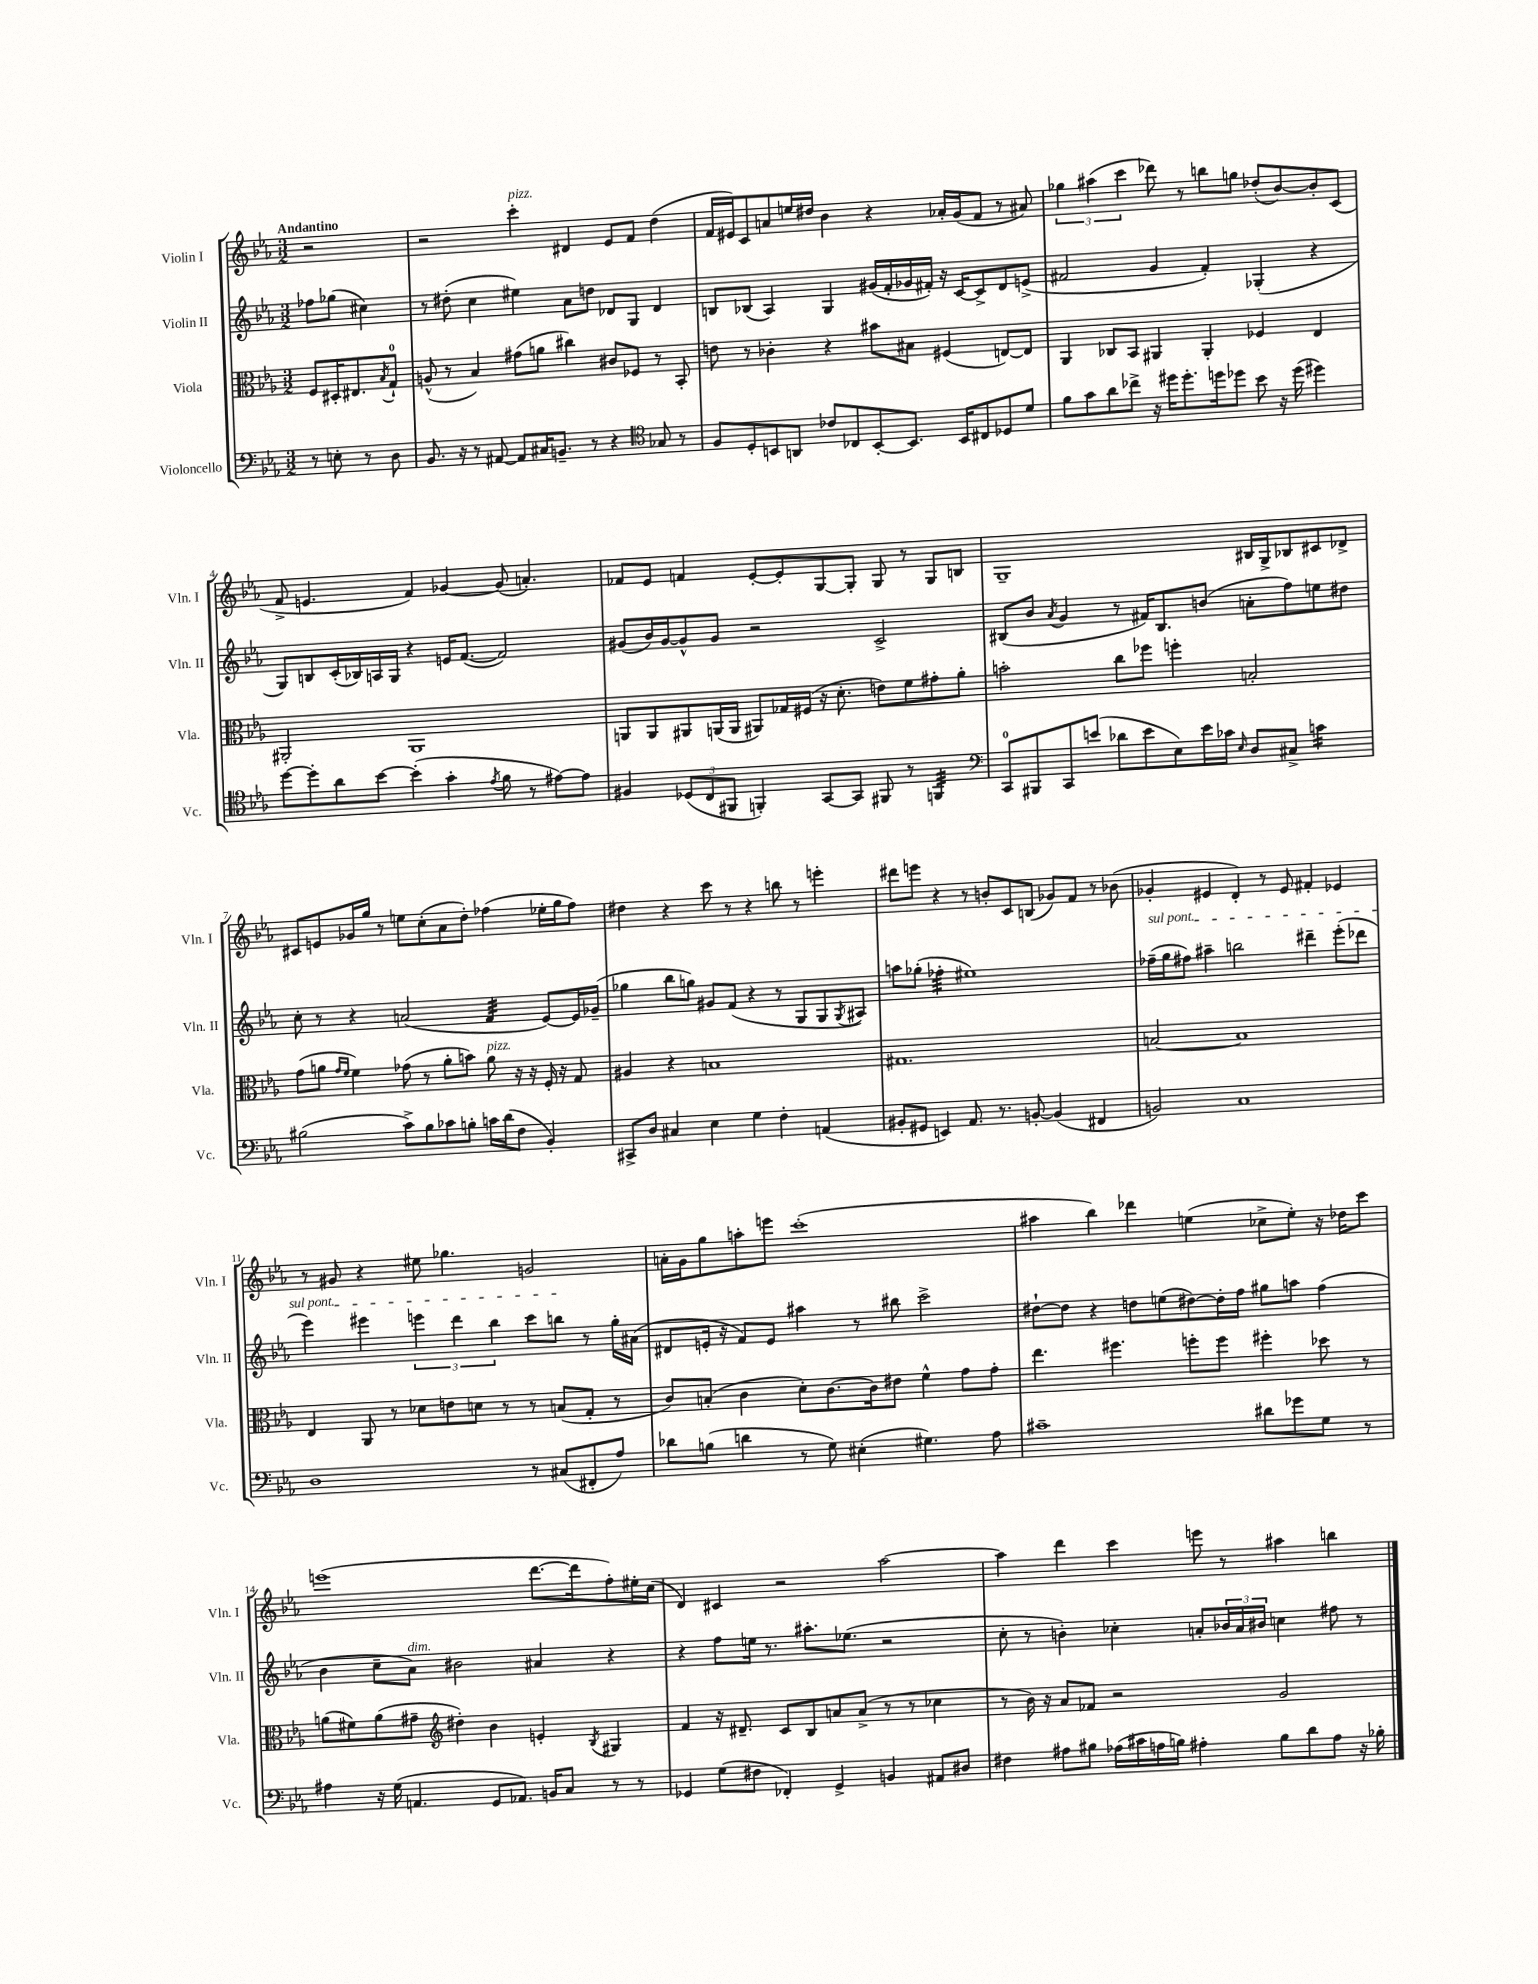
<<
\new StaffGroup <<
\new Staff = "s0" \with { instrumentName = "Violin I" shortInstrumentName = "Vln. I" } {
    \clef treble \key ees \major \numericTimeSignature \time 3/2 \partial 2 \tempo "Andantino"
    r2 |
    r2 c'''4-.^\markup { \italic "pizz." } dis'4 ees'8 f'8 d''4( |
    f'16 eis'16) c'8 a'8 e''16 dis''16 bes'4 r4 aes'16-. g'16( f'8 r8 ais'8) |
    \tuplet 3/2 { ges''4 ais''4( c'''4 } des'''8) r8 b''8 g''8 des''8-.( bes'8~) bes'8-. c'8( |
    f'8-> e'4. f'4) ges'4~ ges'8( a'4.-.) |
    fes'8 ees'8 f'4 ees'8~-. ees'8-. g8~ g8-. g8 r8 g8 b8 |
    g1-- bis16 g16-> bes8 cis'8 des'8-> |
    cis'8 e'8 ges'16 g''16 r8 e''8 c''8-.( aes'8 d''8-.) fes''4( ees''16-. g''16 fes''8) |
    dis''4 r4 c'''8 r8 r4 b''8 r8 e'''4-. |
    dis'''8 e'''8 r4 r8 b'8-. c'8 b8( ges'8) f'8 r8 bes'8( |
    ges'4-. eis'4 d'4-.) r8 eis'8 fis'4-. ees'4 |
    r8 gis'8 r4 eis''8 ges''4. g'2 |
    a'16-. g'16 g''8 a''8-. e'''8 c'''1-.( |
    ais''4 bes''4) des'''4 e''4( ces''8-> e''8-.) r16 des''16 c'''8 |
    e'''1( d'''8.~ d'''16 f''8-.) eis''16-. c''16( |
    d'4) cis'4 r2 aes''2~ |
    aes''4 d'''4 c'''4 e'''8 r8 ais''4 b''4 \bar "|." |
}
\new Staff = "s1" \with { instrumentName = "Violin II" shortInstrumentName = "Vln. II" } {
    \clef treble \key ees \major \numericTimeSignature \time 3/2 \partial 2
    fes''8 ges''8( cis''4) |
    r8 dis''8-.( c''4 eis''4) aes'8 d''8 des'8 g8 des'4 |
    b8 bes8( aes4) g4 gis'16( f'16-. ges'16 fis'16-.) r16 c'16~ c'8-> d'8 e'8->( |
    fis'2 g'4 fis'4-.) ges4-.( r4 |
    g8) b8 c'16-.( bes16) a16 g16 r4 e'16 f'8.~( f'2) |
    gis'8( bes'16) gis'16~ gis'8-^ gis'8 r2 c'2-> |
    bis8( bes'8 \acciaccatura { aes'8 } g'4 r8 fis'16) bis8. b'8( a'8-. f''8) e''8 dis''8 |
    c''8-. r8 r4 a'2( f'4:32 ees'8~) ees'16 ges'16--( |
    ges''4 bes''8 g''8) gis'8 f'8( r4 r8 g8 g8 \acciaccatura { g8 } ais8) |
    a''8 ges''8-.( fes''4:32-. eis''1) |
    \once \override TextSpanner.bound-details.left.text = \markup { \italic "sul pont." } fes''16--\startTextSpan( g''16 fis''8) ais''4-- b''2 dis'''4-- ees'''8-.( des'''8 |
    ees'''4) eis'''4 \tuplet 3/2 { e'''4 d'''4 bes''4 } c'''8 b''8\stopTextSpan r8 g''16-. ais'16( |
    dis'8 e'16-. r16 f'8) e'8 ais''4 r8 bis''8 c'''2-> |
    dis''8~-! dis''8 r4 d''8 e''8( dis''8~) dis''16-. f''16 gis''8 a''8 f''4( |
    bes'4 c''8-- aes'8^\markup { \italic "dim." }) bis'2 ais'4 r4 |
    r4 f''8 e''16 r8. ais''8.-. ees''8.( r2 |
    c''8-. r8 b'4-.) ces''4-. a'8-. \tuplet 3/2 { bes'16 a'16 bis'16 } c''4 fis''8 r8 \bar "|." |
}
\new Staff = "s2" \with { instrumentName = "Viola" shortInstrumentName = "Vla." } {
    \clef alto \key ees \major \numericTimeSignature \time 3/2 \partial 2
    f8 dis16-. eis8. \acciaccatura { bes8 } g8-0-! |
    a8-^( r8 bes4) gis'8( a'8 cis''4) cis'8 fes8 r8 bes,8-. |
    e'8 r8 ces'4-. r4 bis'8 bis8 fis4( e8~) e8 |
    aes,4 ces8 bes,8 ais,4 ais,4-. fes4 ees4 |
    ais,2-. ais,1 |
    a,8 a,8 ais,8 a,16( a,16 ais,8) ges16 fis16( r16 d'8.-. e'8) f'8 gis'8-. aes'8-. |
    b'2-. c''8 fes''8 f''4-. b2-. |
    g'8( a'8 \grace { g'16 f'16 } f'4) ges'8( r8 a'8-. b'8) a'8^\markup { \italic "pizz." } r16 r16 f16-. r16 g8 |
    ais4 r4 b1 |
    gis1. |
    b2~ b1 |
    ees4 aes,8 r8 des'8 e'8 d'8 r8 r8 b8( g8-. r8 |
    c'8) b8-.( c'4 d'8-.) c'8.~ c'16 eis'8 f'4-^ g'8 g'8-. |
    ees''4. fis''4. f''8-. f''8 fis''4-. des''8 r8 |
    a'8( fis'8) a'8( gis'8-- \clef treble dis''4-.) bes'4 e'4-. \acciaccatura { bes8 } gis4 |
    f'4 r16 dis'8.-- c'8 bes8 a'8 a'8->( r8 r8 ces''4 |
    r8 bes'16) r16 aes'8 fes'8 r2 g'2 \bar "|." |
}
\new Staff = "s3" \with { instrumentName = "Violoncello" shortInstrumentName = "Vc." } {
    \clef bass \key ees \major \numericTimeSignature \time 3/2 \partial 2
    r8 e8-. r8 d8 |
    bes,8. r16 r8 ais,8~ ais,8 cis16 b,8.-- r8 r4 \clef tenor ges8 r8 |
    f8 d8-. b,8 a,8 ces'8 ces8 b,8~-. b,8. b,16 cis8 des8 d'8 |
    f'8 g'8 aes'8 ces''8-> r16 dis''16 dis''8.-. d''16 des''8 bes'8 r16 des''16( dis''4) |
    d''8~ d''8-. aes'8 bes'8~ bes'4-.( g'4-. \acciaccatura { ees'8 } f'8 r8 eis'8~) eis'8 |
    fis4 \tuplet 3/2 { des8( c8 fis,8 } f,4-.) g,8~ g,8 fis,8 r8 f,4:32 |
    \clef bass c,8-0 bis,,8 c,8 e'8( des'8 e'8 ees8) e'16 ces'16 \grace { ees16 } d8 cis8-> c'4:16 |
    bis2( c'8->) bis8 ces'8 b8-. c'16 d'16( f8 bes,4-.) |
    cis,8-> d8 cis4 ees4 g4 f4-. a,4( |
    bis,8-. gis,8 e,4) aes,8. r8. b,8~-. b,4( fis,4 |
    b,2) c1 |
    d1 r8 cis8( fis,8-. aes8) |
    des'8 b8( d'4 r8 g8) eis4-.( gis4.) aes8 |
    cis'1-- dis'8 ges'8 g8 r8 |
    ais4 r16 g16( a,4. g,8 aes,8.) b,16 c8 r8 r8 |
    ges,4 g8( fis8 fes,4-.) ges,4-> b,4 ais,8 dis8 |
    fis4 ais8 bis8 aes16( cis'16 a16 b16) ais4-. b8 d'8 ais8 r16 bes16-. \bar "|." |
}
>>
>>
